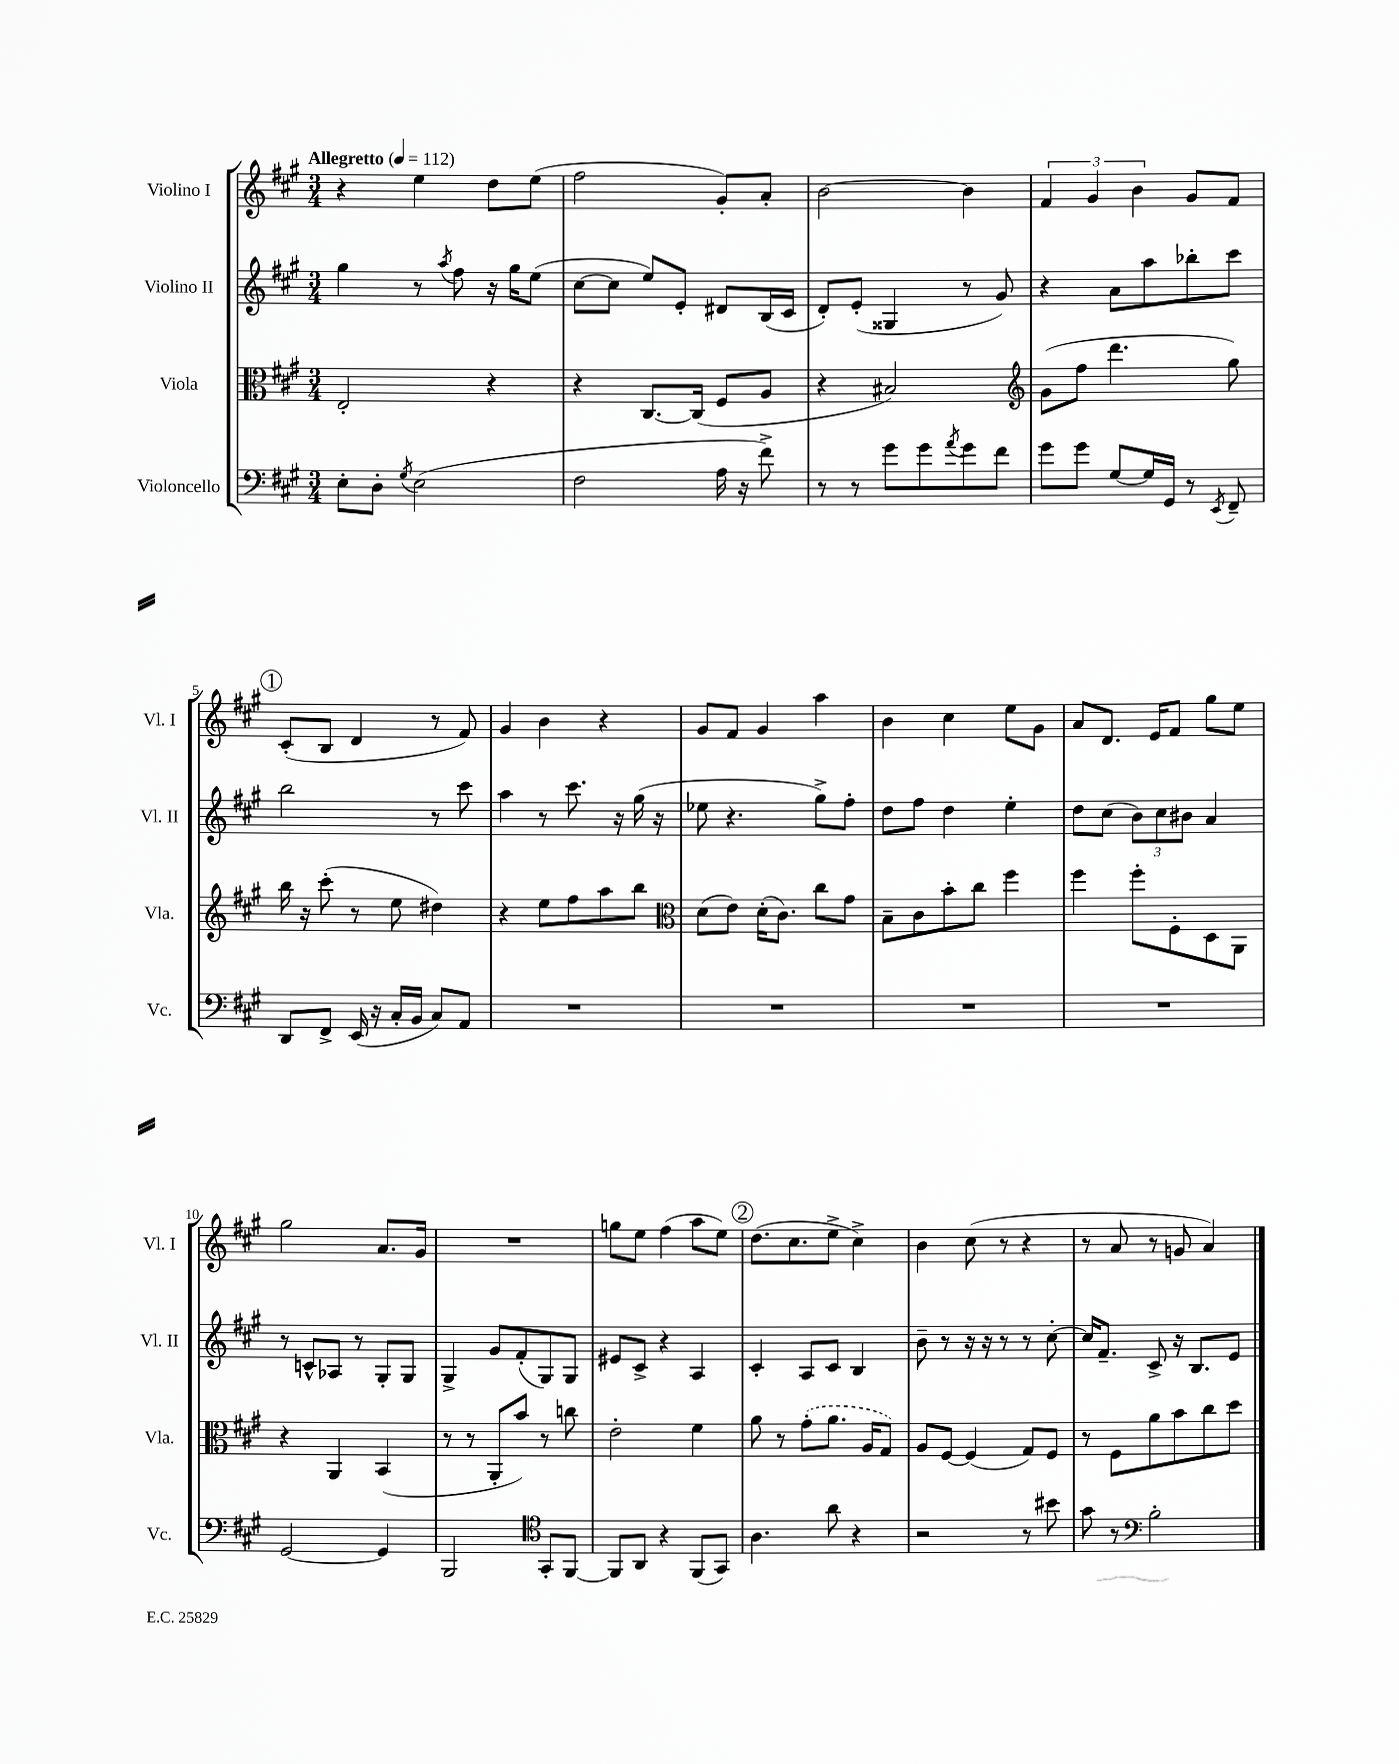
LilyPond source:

<<
\new StaffGroup <<
\new Staff = "s0" \with { instrumentName = "Violino I" shortInstrumentName = "Vl. I" } {
    \clef treble \key a \major \numericTimeSignature \time 3/4 \tempo "Allegretto" 4 = 112
    r4 e''4 d''8 e''8( |
    fis''2 gis'8-.) a'8-. |
    b'2~ b'4 |
    \tuplet 3/2 { fis'4 gis'4 b'4 } gis'8 fis'8 |
    \mark \markup { \circle "1" } cis'8-.( b8 d'4 r8 fis'8) |
    gis'4 b'4 r4 |
    gis'8 fis'8 gis'4 a''4 |
    b'4 cis''4 e''8 gis'8 |
    a'8 d'8. e'16 fis'8 gis''8 e''8 |
    gis''2 a'8. gis'16 |
    R2. |
    g''8 e''8 fis''4( a''8 e''8) |
    \mark \markup { \circle "2" } d''8.( cis''8. e''8-> cis''4->) |
    b'4 cis''8( r8 r4 |
    r8 a'8 r8 g'8 a'4) \bar "|." |
}
\new Staff = "s1" \with { instrumentName = "Violino II" shortInstrumentName = "Vl. II" } {
    \clef treble \key a \major \numericTimeSignature \time 3/4
    gis''4 r8 \acciaccatura { a''8 } fis''8 r16 gis''16 e''8( |
    cis''8~ cis''8 e''8) e'8-. dis'8 b16( cis'16 |
    d'8-.) e'8-.( gisis4 r8 gis'8) |
    r4 a'8 a''8 bes''8-. cis'''8 |
    \mark \markup { \circle "1" } b''2 r8 cis'''8 |
    a''4 r8 cis'''8. r16 gis''16( r16 |
    ees''8 r4. gis''8->) fis''8-. |
    d''8 fis''8 d''4 e''4-. |
    d''8 cis''8( \tuplet 3/2 { b'8) cis''8 bis'8 } a'4 |
    r8 c'8-^ aes8 r8 gis8-. gis8 |
    gis4-> gis'8 fis'8-.( gis8) gis8 |
    eis'8 cis'8-> r4 a4 |
    \mark \markup { \circle "2" } cis'4-. a8 cis'8 b4 |
    b'8-- r8 r16 r16 r8 r8 cis''8~-. |
    cis''16 fis'8.-- cis'8-> r16 b8. e'8 \bar "|." |
}
\new Staff = "s2" \with { instrumentName = "Viola" shortInstrumentName = "Vla." } {
    \clef alto \key a \major \numericTimeSignature \time 3/4
    e2-. r4 |
    r4 cis8.~ cis16( fis8 a8 |
    r4 bis2) |
    \clef treble gis'8( fis''8 d'''4. gis''8) |
    \mark \markup { \circle "1" } b''16 r16 cis'''8-.( r8 e''8 dis''4) |
    r4 e''8 fis''8 a''8 b''8 |
    \clef alto d'8( e'8) d'16-.( cis'8.) cis''8 gis'8 |
    b8-- cis'8 b'8-. cis''8 fis''4 |
    fis''4 fis''8-. fis8-. d8 a,8 |
    r4 a,4 b,4( |
    r8 r8 a,8-. b'8) r8 c''8 |
    e'2-. fis'4 |
    \mark \markup { \circle "2" } a'8 r8 \once \slurDashed gis'8-.( a'8. a16 gis8) |
    a8 fis8~ fis4( gis8) fis8 |
    r8 fis8 a'8 b'8 cis''8 d''8 \bar "|." |
}
\new Staff = "s3" \with { instrumentName = "Violoncello" shortInstrumentName = "Vc." } {
    \clef bass \key a \major \numericTimeSignature \time 3/4
    e8-. d8-. \acciaccatura { gis8 } e2( |
    fis2 a16 r16 fis'8->) |
    r8 r8 gis'8 gis'8 \acciaccatura { a'8 } gis'8 fis'8 |
    gis'8 gis'8 gis8~ gis16 gis,16 r8 \acciaccatura { e,8 } fis,8-- |
    \mark \markup { \circle "1" } d,8 fis,8-> e,16( r16 cis16-. b,16 cis8) a,8 |
    R2. |
    R2. |
    R2. |
    R2. |
    gis,2~ gis,4 |
    b,,2 \clef tenor gis,8-. fis,8~ |
    fis,8 a,8 r4 fis,8( gis,8) |
    \mark \markup { \circle "2" } a4. a'8 r4 |
    r2 r8 bis'8 |
    gis'8 r8 \clef bass b2-. \bar "|." |
}
>>
>>
